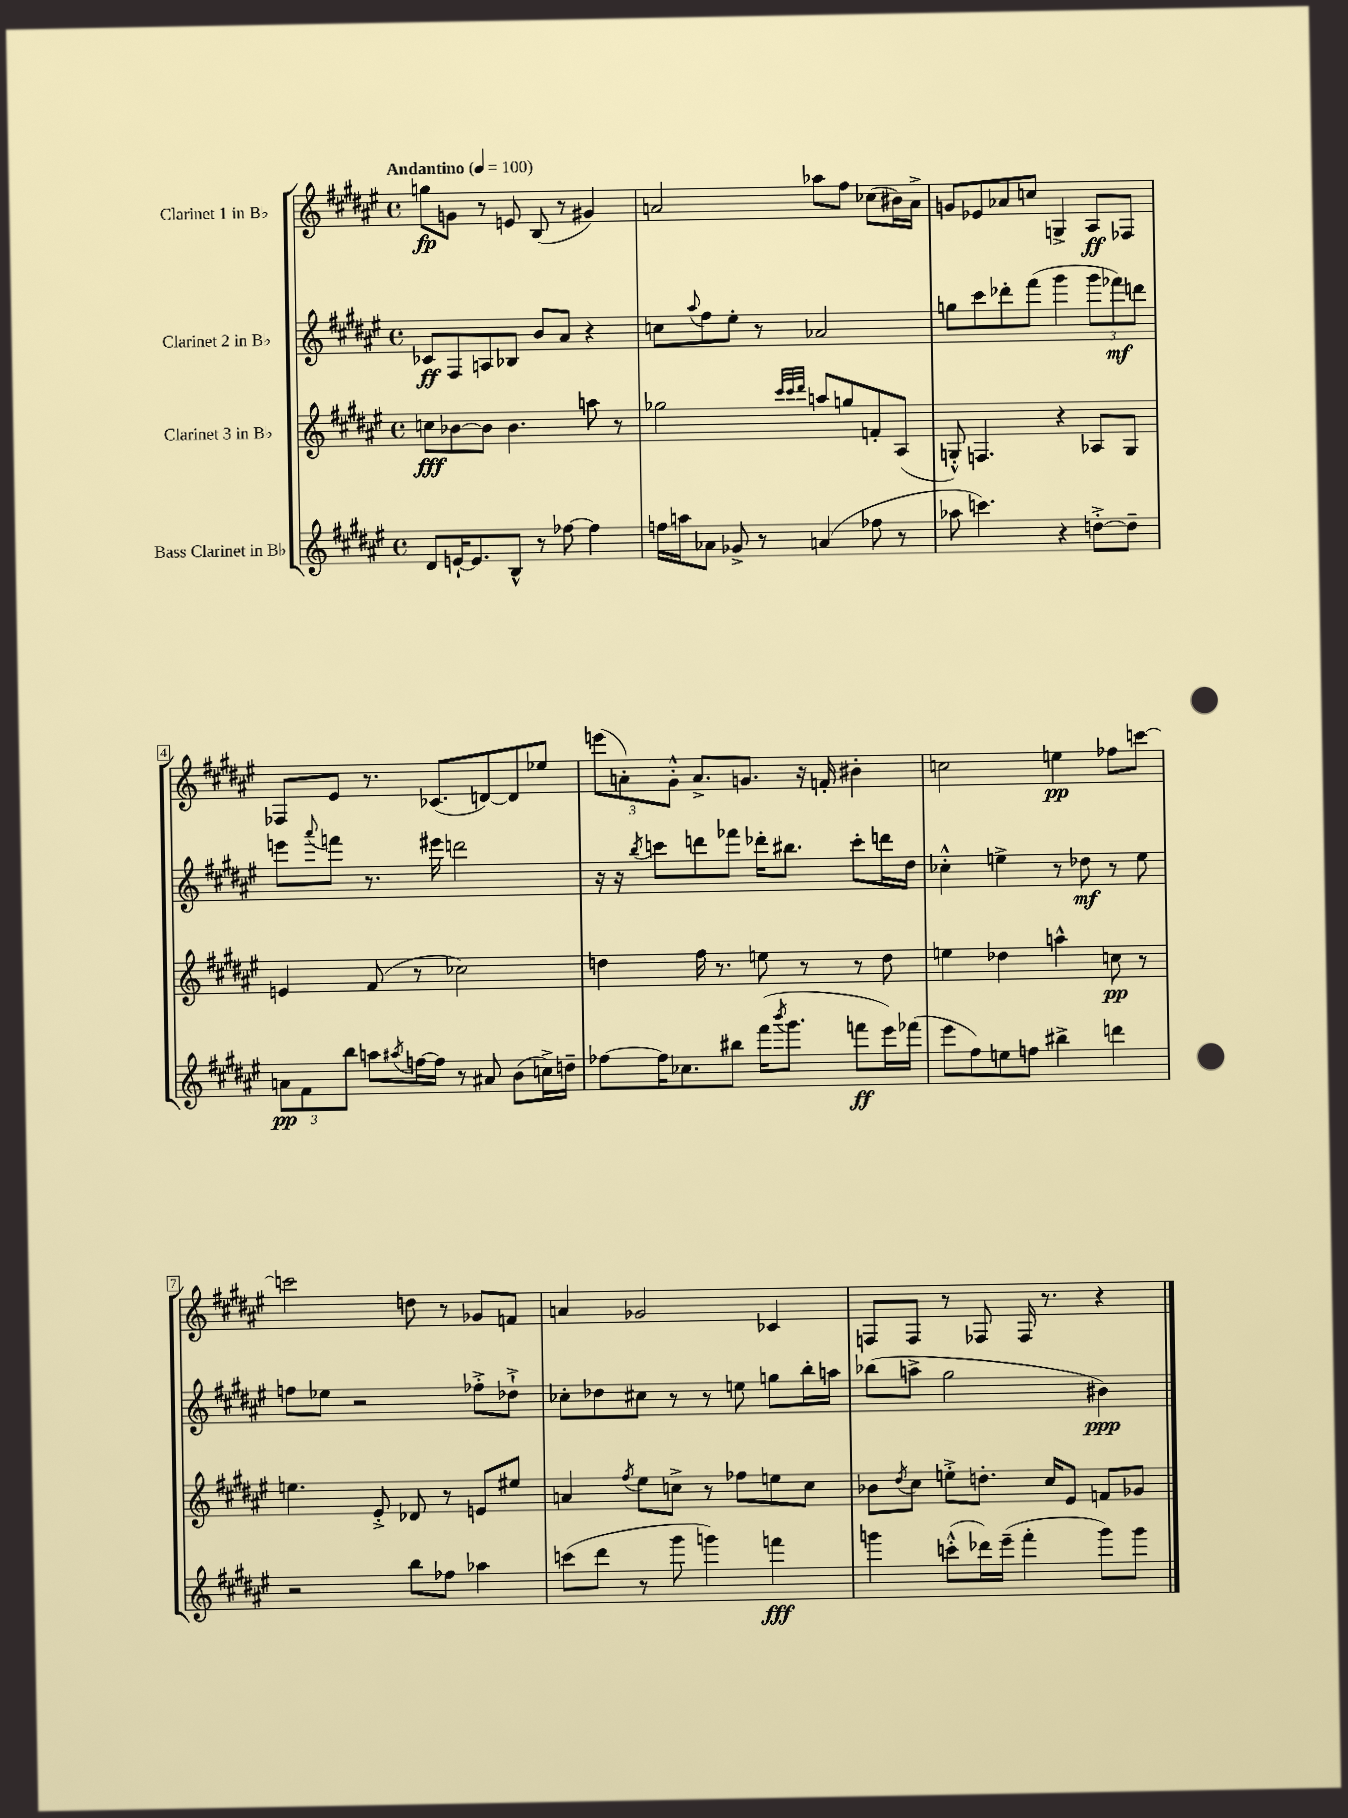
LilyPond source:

<<
\new StaffGroup <<
\new Staff = "s0" \with { instrumentName = "Clarinet 1 in Bb" } {
    \clef treble \key fis \major \defaultTimeSignature \time 4/4 \tempo "Andantino" 4 = 100
    g''8\fp g'8 r8 e'8 b8( r8 gis'4) |
    a'2 aes''8 fis''8 ces''8( bis'16) a'16-> |
    g'8 ees'8 aes'8 c''8 g4-> ais8\ff fes8 |
    fes8 eis'8 r8. ces'8.( d'8~) d'8 ees''8 |
    \tuplet 3/2 { e'''8( a'8-.) gis'8-.-^ } a'8.-> g'8. r16 f'16-. bis'4-. |
    c''2 e''4\pp fes''8 c'''8~ |
    c'''2 d''8 r8 ges'8 f'8 |
    a'4 ges'2 ces'4 |
    f8 f8 r8 fes8 fes16 r8. r4 \bar "|." |
}
\new Staff = "s1" \with { instrumentName = "Clarinet 2 in Bb" } {
    \clef treble \key fis \major \defaultTimeSignature \time 4/4
    ces'8\ff fis8 a8 bes8 b'8 ais'8 r4 |
    c''8 \appoggiatura { ais''8 } fis''8 eis''8-. r8 aes'2 |
    g''8 cis'''8 des'''8-. fis'''8( gis'''4 \tuplet 3/2 { gis'''8 fes'''8\mf) d'''8 } |
    e'''8 \appoggiatura { ais'''8 } f'''8 r8. eis'''16 d'''2 |
    r16 r16 \acciaccatura { b''8 } c'''8 d'''8 fes'''8 des'''16-. bis''8. c'''8-. d'''16 dis''16 |
    ces''4-.-^ e''4-> r8 des''8\mf r8 e''8 |
    f''8 ees''8 r2 fes''8-.-> des''8-!-> |
    ces''8-. des''8 cis''8 r8 r8 e''8 g''8 b''16-. a''16 |
    bes''8( a''8-> gis''2 bis'4\ppp) \bar "|." |
}
\new Staff = "s2" \with { instrumentName = "Clarinet 3 in Bb" } {
    \clef treble \key fis \major \defaultTimeSignature \time 4/4
    c''8\fff bes'8~ bes'8 bes'4. a''8 r8 |
    ges''2 \grace { cis'''32 cis'''32 dis'''32 } a''8 g''8 f'8-. ais8( |
    g8-.-^) f4. r4 aes8 g8 |
    e'4 fis'8( r8 ces''2) |
    d''4 fis''16 r8. e''8 r8 r8 d''8 |
    e''4 des''4 a''4-^ c''8\pp r8 |
    e''4. eis'8-.-> des'8 r8 e'8 eis''8 |
    a'4 \acciaccatura { fis''8 } eis''8 c''8-> r8 fes''8 e''8 c''8 |
    bes'8 \acciaccatura { dis''8 } cis''8 e''8-.-> d''8.-. cis''16 eis'8 f'8 ges'8 \bar "|." |
}
\new Staff = "s3" \with { instrumentName = "Bass Clarinet in Bb" } {
    \clef treble \key fis \major \defaultTimeSignature \time 4/4
    dis'8 e'16~-! e'8. b8-^ r8 fes''8~ fes''4 |
    f''16 a''16 aes'8 ges'8-> r8 a'4( fes''8 r8 |
    aes''8 c'''4.) r4 d''8~-.-> d''8-- |
    \tuplet 3/2 { a'8\pp fis'8 b''8 } a''8 \acciaccatura { ais''8 } f''16~ f''16 r8 ais'8 b'8( c''16->) d''16-- |
    fes''8~ fes''16 ces''8. bis''8 fis'''16( \acciaccatura { b'''8 } gis'''8. f'''8\ff eis'''16) fes'''16( |
    eis'''8 fis''8) e''8 f''8 bis''4-> d'''4 |
    r2 b''8 fes''8 aes''4 |
    c'''8( dis'''8 r8 gis'''8 g'''4) f'''4\fff |
    g'''4 c'''8-.-^( des'''16) eis'''16--( fis'''4-. g'''8) g'''8 \bar "|." |
}
>>
>>
\layout { \context { \Score \override BarNumber.stencil = #(make-stencil-boxer 0.1 0.3 ly:text-interface::print) } }
